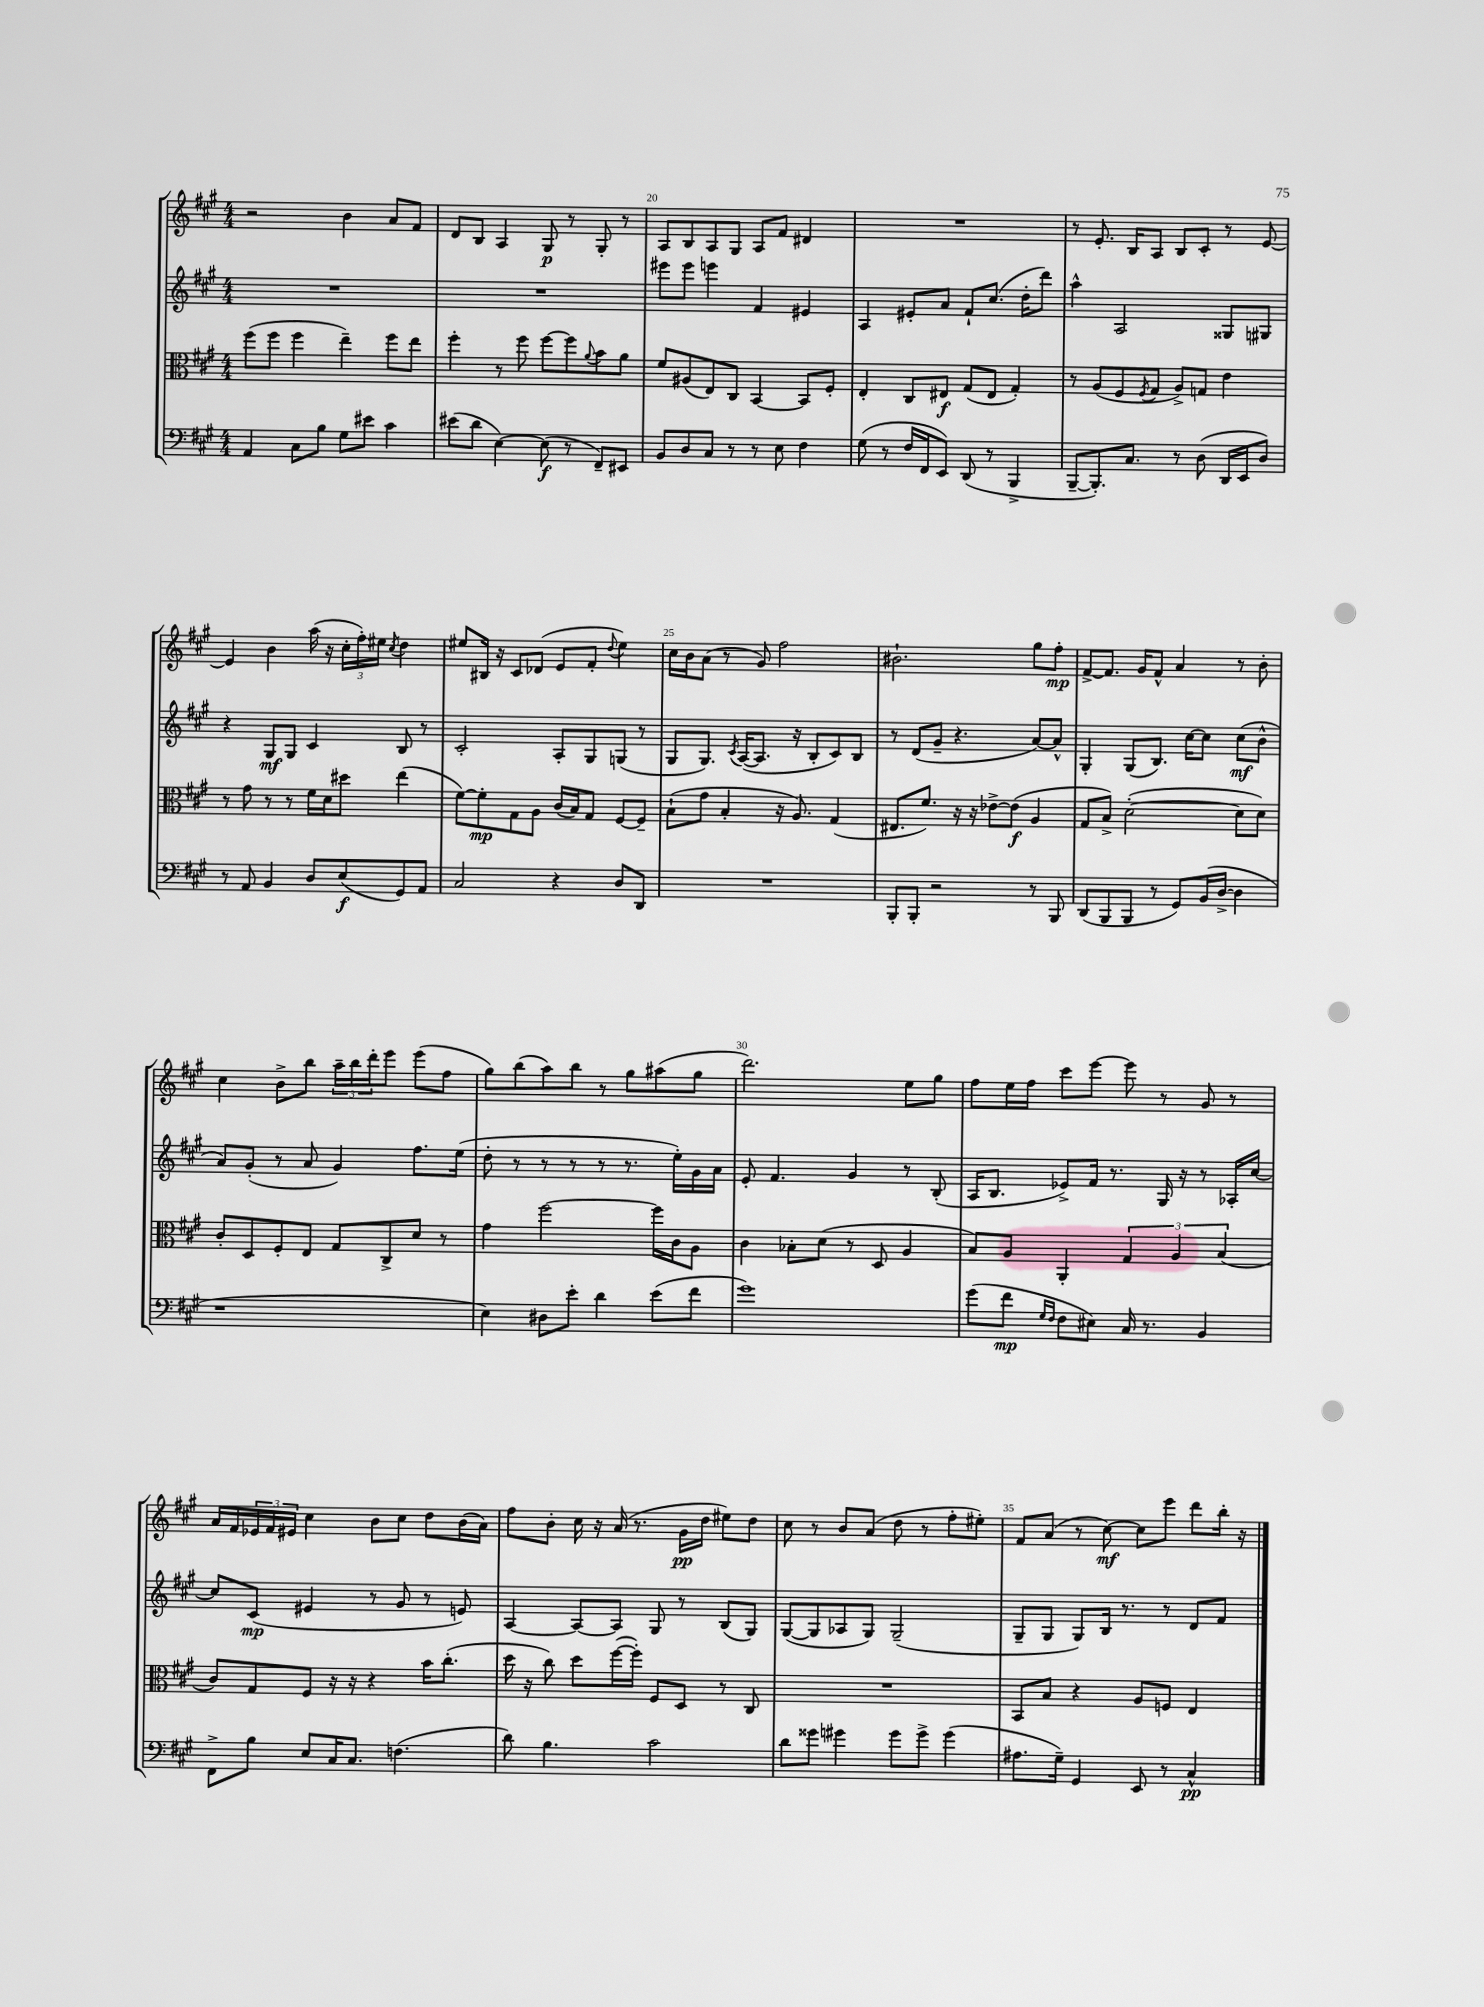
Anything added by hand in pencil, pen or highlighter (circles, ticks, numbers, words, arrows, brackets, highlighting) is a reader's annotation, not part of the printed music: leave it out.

**kern	**dynam	**kern	**dynam	**kern	**dynam	**kern	**dynam
*part4	*part4	*part3	*part3	*part2	*part2	*part1	*part1
*staff4	*staff4	*staff3	*staff3	*staff2	*staff2	*staff1	*staff1
*clefF4	*	*clefC3	*	*clefG2	*	*clefG2	*
*k[f#c#g#]	*	*k[f#c#g#]	*	*k[f#c#g#]	*	*k[f#c#g#]	*
*M4/4	*	*M4/4	*	*M4/4	*	*M4/4	*
=18	=18	=18	=18	=18	=18	=18	=18
4AA/	.	(8ff#\L	.	1r	.	2r	.
.	.	8ff#\J	.	.	.	.	.
8C#\L	.	4ff#\	.	.	.	.	.
8B\J	.	.	.	.	.	.	.
8G#\L	.	4ee~\)	.	.	.	4b\	.
8e#X\J	.	.	.	.	.	.	.
4c#\	.	8ff#\L	.	.	.	8a/L	.
.	.	8ee\J	.	.	.	8f#/J	.
=19	=19	=19	=19	=19	=19	=19	=19
(8e#X\L	.	4ff#'\	.	1r	.	8d/L	.
8d\J	.	.	.	.	.	8B/J	.
[4E\)	.	8r	.	.	.	4A/	.
.	.	8ff#\	.	.	.	.	.
(8E\]	f	[8ff#\L	.	.	.	8G#/	p
8r	.	8ff#\]	.	.	.	8r	.
.	.	8qqa/	.	.	.	.	.
8FF#~/L)	.	8b\	.	.	.	8G#'/	.
8EE#X/J	.	8a\J	.	.	.	8r	.
=20	=20	=20	=20	=20	=20	=20	=20
8BB/L	.	8f#/L	.	8eee#X\L	.	8A/L	.
8D/	.	(8A#X/	.	8eee#\J	.	8B/	.
8C#/J	.	8E/)	.	4eeen\	.	8A/	.
8r	.	8C#/J	.	.	.	8G#/J	.
8r	.	[4BB/	.	4f#/	.	8A/L	.
8E\	.	.	.	.	.	8f#/J	.
4F#\	.	8BB/L]	.	4e#X/	.	4d#X/	.
.	.	8F#'/J	.	.	.	.	.
=21	=21	=21	=21	=21	=21	=21	=21
(8G#\	.	4E'/	.	4A/	.	1r	.
8r	.	.	.	.	.	.	.
16F#/LL	.	8C#/L	.	8e#X'/L	.	.	.
16FF#/J	.	.	.	.	.	.	.
8EE/J)	.	8E#X/J	f	8a/J	.	.	.
(8DD/	.	(8G#/L	.	8f#`/L	.	.	.
8r	.	8E#/J	.	(8.cc#/J	.	.	.
4BBB^/	.	4G#'/)	.	.	.	.	.
.	.	.	.	16dd'\KL	.	.	.
.	.	.	.	8ddd\J)	.	.	.
=22	=22	=22	=22	=22	=22	=22	=22
[8BBB~/L	.	8r	.	4aa^^\	.	8r	.
8.BBB'/])	.	(8A/L	.	.	.	8.e'/	.
.	.	8F#/	.	2A/	.	.	.
8.C#/J	.	.	.	.	.	16B/KL	.
.	.	8qF#/	.	.	.	.	.
.	.	8G#/J	.	.	.	8A/J	.
8r	.	8A^/L)	.	.	.	8B/L	.
(8D\	.	8Gn/J	.	.	.	8c#'/J	.
16DD/LL	.	4e\	.	8G##X/L	.	8r	.
16EE/J	.	.	.	.	.	.	.
8D/J)	.	.	.	8G#X/J	.	[8e/	.
!!LO:LB:g=z
=23	=23	=23	=23	=23	=23	=23	=23
8r	.	8r	.	4r	.	4e/]	.
8AA/	.	8g#\	.	.	.	.	.
4BB/	.	8r	.	8G#/L	mf	4b\	.
.	.	8r	.	8G#/J	.	.	.
8D/L	.	16f#\LL	.	4c#/	.	(16aa\	.
.	.	16d\J	.	.	.	16r	.
(8E/	f	8dd#X\J	.	.	.	24cc#'\LL	.
.	.	.	.	.	.	24ff#'\)	.
.	.	.	.	.	.	24ee#X\JJ	.
.	.	.	.	.	.	8qcc#/	.
8GG#/)	.	(4ee\	.	8B/	.	4dd\	.
8AA/J	.	.	.	8r	.	.	.
=24	=24	=24	=24	=24	=24	=24	=24
2C#/	.	[8f#\L)	.	2c#'/	.	8ee#X/L	.
.	.	8f#'\]	mp	.	.	16B#X/Jk	.
.	.	.	.	.	.	16r	.
.	.	8G#\	.	.	.	8c#/L	.
.	.	8A\J	.	.	.	(8d-X/J	.
4r	.	(16c#/LL	.	8A'/L	.	8e/L	.
.	.	16B/J)	.	.	.	.	.
.	.	8G#/J	.	8G#/	.	8f#'/J	.
.	.	.	.	.	.	8qqdd/	.
8D/L	.	[8F#/L	.	(8Gn/J	.	4ee#\)	.
8DD/J	.	8F#~/J]	.	8r	.	.	.
=25	=25	=25	=25	=25	=25	=25	=25
1r	.	(8B`\L	.	8G#/L	.	16cc#\LL	.
.	.	.	.	.	.	16b\J	.
.	.	8g#\J	.	8.G#/J)	.	(8a\J	.
.	.	4B'/	.	.	.	8r	.
.	.	.	.	8qc#/	.	.	.
.	.	.	.	([16A/KL	.	.	.
.	.	.	.	8.A/J]	.	8g#/)	.
.	.	16r	.	.	.	2ff#\	.
.	.	8.A/)	.	16r	.	.	.
.	.	.	.	8B'/L	.	.	.
.	.	(4G#/	.	8c#/)	.	.	.
.	.	.	.	8B/J	.	.	.
=26	=26	=26	=26	=26	=26	=26	=26
8BBB'/L	.	8.E#X/L	.	8r	.	2.b#X`\	.
8BBB'/J	.	.	.	(8d/L	.	.	.
.	.	8.f#/J)	.	.	.	.	.
2r	.	.	.	8g#~/J	.	.	.
.	.	16r	.	4.r	.	.	.
.	.	16r	.	.	.	.	.
.	.	[8e-X^\L	.	.	.	.	.
.	.	(8e-\J]	f	.	.	.	.
8r	.	4A/	.	[8a/L)	.	8gg#\L	.
8BBB/	.	.	.	8a^^/J]	.	8ff#'\J	mp
=27	=27	=27	=27	=27	=27	=27	=27
(8DD/L	.	8G#/L	.	4G#'/	.	[8f#^/L	.
8BBB/	.	8B^/J)	.	.	.	8.f#/J]	.
8BBB/J	.	([2d'\	.	(8G#/L	.	.	.
.	.	.	.	.	.	16g#/KL	.
8r	.	.	.	8.B/J)	.	8f#^^/J	.
8GG#/L)	.	.	.	.	.	4a/	.
.	.	.	.	[16cc#\KL	.	.	.
(16BB/L	.	.	.	8cc#\J]	.	.	.
[16D^/JJ	.	.	.	.	.	.	.
4D\]	.	8d\L]	.	(8cc#\L	mf	8r	.
.	.	8d\J)	.	8b^^\J	.	8b'\	.
!!LO:LB:g=z
=28	=28	=28	=28	=28	=28	=28	=28
1r	.	8c#'/L	.	8a/L)	.	4cc#\	.
.	.	8D/	.	(8g#'/J	.	.	.
.	.	8F#'/	.	8r	.	8b^\L	.
.	.	8E/J	.	8a/	.	8bb\J	.
.	.	8G#/L	.	4g#/)	.	24aa~\LL	.
.	.	.	.	.	.	24bb\	.
.	.	.	.	.	.	24ddd'\J	.
.	.	8C#^/	.	.	.	8eee\J	.
.	.	8d/J	.	8.ff#\L	.	(8eee\L	.
.	.	8r	.	.	.	8ff#\J	.
.	.	.	.	(16ee\Jk	.	.	.
=29	=29	=29	=29	=29	=29	=29	=29
4E\)	.	4g#\	.	8dd'\	.	8gg#\L)	.
.	.	.	.	8r	.	(8bb\	.
8D#X\L	.	[2ff#\	.	8r	.	8aa\)	.
8e'\J	.	.	.	8r	.	8bb\J	.
4d\	.	.	.	8r	.	8r	.
.	.	.	.	8.r	.	8gg#\L	.
(8e\L	.	16ff#\LL]	.	.	.	(8aa#X\	.
.	.	16c#\J	.	16ee'\LL)	.	.	.
8f#\J	.	8A\J	.	16g#\	.	8gg#\J	.
.	.	.	.	16a\JJ	.	.	.
=30	=30	=30	=30	=30	=30	=30	=30
1g#)	.	4c#\	.	8e'/	.	2.ddd\)	.
.	.	.	.	4.f#/	.	.	.
.	.	8B-X'\L	.	.	.	.	.
.	.	(8d\J	.	.	.	.	.
.	.	8r	.	4g#/	.	.	.
.	.	8D/	.	.	.	.	.
.	.	4A/	.	8r	.	8ee\L	.
.	.	.	.	(8B'/	.	8gg#\J	.
=31	=31	=31	=31	=31	=31	=31	=31
(8g#\L	.	8B/L)	.	16A/KL	.	8ff#\L	.
.	.	.	.	8.B/J	.	.	.
8f#\J	mp	8A/J	.	.	.	16ee\L	.
.	.	.	.	.	.	16ff#\JJ	.
16qqG#/LL	.	.	.	.	.	.	.
16qqF#/JJ	.	.	.	.	.	.	.
8F#\L	.	4AA'/	.	8e-X^/L)	.	8ccc#\L	.
8E#X\J)	.	.	.	16f#/Jk	.	[8eee\J	.
.	.	.	.	8.r	.	.	.
16C#/	.	6G#/	.	.	.	8eee\]	.
8.r	.	.	.	.	.	.	.
.	.	.	.	16G#/	.	8r	.
.	.	6A/	.	.	.	.	.
.	.	.	.	16r	.	.	.
4BB/	.	.	.	8r	.	8g#/	.
.	.	(6B/	.	.	.	.	.
.	.	.	.	16A-X'/LL	.	8r	.
.	.	.	.	[16cc#/JJ	.	.	.
!!LO:LB:g=z
=32	=32	=32	=32	=32	=32	=32	=32
8FF#^\L	.	8c#/L)	.	8cc#/L]	.	16a/LL	.
.	.	.	.	.	.	16f#/	.
8B\J	.	8G#/	.	(8c#/J	mp	24e-X/	.
.	.	.	.	.	.	24f#/	.
.	.	.	.	.	.	24e#X/JJ	.
8E/L	.	8F#/J	.	4e#X/	.	4cc#\	.
16C#/K	.	16r	.	.	.	.	.
8.C#/J	.	16r	.	.	.	.	.
.	.	4r	.	8r	.	8b\L	.
(4.Fn\	.	.	.	8g#/	.	8cc#\J	.
.	.	16b\KL	.	8r	.	8dd\L	.
.	.	(8.cc#'\J	.	.	.	.	.
.	.	.	.	8en/)	.	(16b\L	.
.	.	.	.	.	.	16a\JJ)	.
=33	=33	=33	=33	=33	=33	=33	=33
8d\)	.	16dd\	.	[4A/	.	8ff#\L	.
.	.	16r	.	.	.	.	.
4.B\	.	8cc#\)	.	.	.	8b'\J	.
.	.	8dd\L	.	8A/L_	.	16cc#\	.
.	.	.	.	.	.	16r	.
.	.	([16ff#\L	.	8A/J]	.	(16a/	.
.	.	16ff#'\JJ])	.	.	.	8.r	.
2c#\	.	8F#/L	.	8G#/	.	.	.
.	.	8D/J	.	8r	.	16g#\LL	pp
.	.	.	.	.	.	16dd\JJ	.
.	.	8r	.	(8B/L	.	8ee#X\L)	.
.	.	8C#/	.	8G#/J)	.	8dd\J	.
=34	=34	=34	=34	=34	=34	=34	=34
8d\L	.	1r	.	([8G#/L	.	8cc#\	.
8g##X\J	.	.	.	8G#/]	.	8r	.
4g#X\	.	.	.	8A-X/	.	8b/L	.
.	.	.	.	8G#/J)	.	(8a/J	.
8g#\L	.	.	.	(2G#~/	.	8dd\	.
8g#^\J	.	.	.	.	.	8r	.
(4g#\	.	.	.	.	.	8ff#'\L	.
.	.	.	.	.	.	8ee#X'\J)	.
=35	=35	=35	=35	=35	=35	=35	=35
8.A#X\L	.	8BB/L	.	8G#~/L	.	8f#/L	.
.	.	8B/J	.	8G#/J	.	(8a/J	.
16G#~\Jk)	.	.	.	.	.	.	.
4GG#/	.	4r	.	8G#/L)	.	8r	.
.	.	.	.	16B/Jk	.	[8cc#\)	mf
.	.	.	.	8.r	.	.	.
8EE/	.	8A/L	.	.	.	8cc#\L]	.
8r	.	8Fn/J	.	8r	.	8eee\J	.
4C#^^/	pp	4E/	.	8d/L	.	8ddd\L	.
.	.	.	.	8f#/J	.	16bb'\Jk	.
.	.	.	.	.	.	16r	.
==	==	==	==	==	==	==	==
*-	*-	*-	*-	*-	*-	*-	*-
